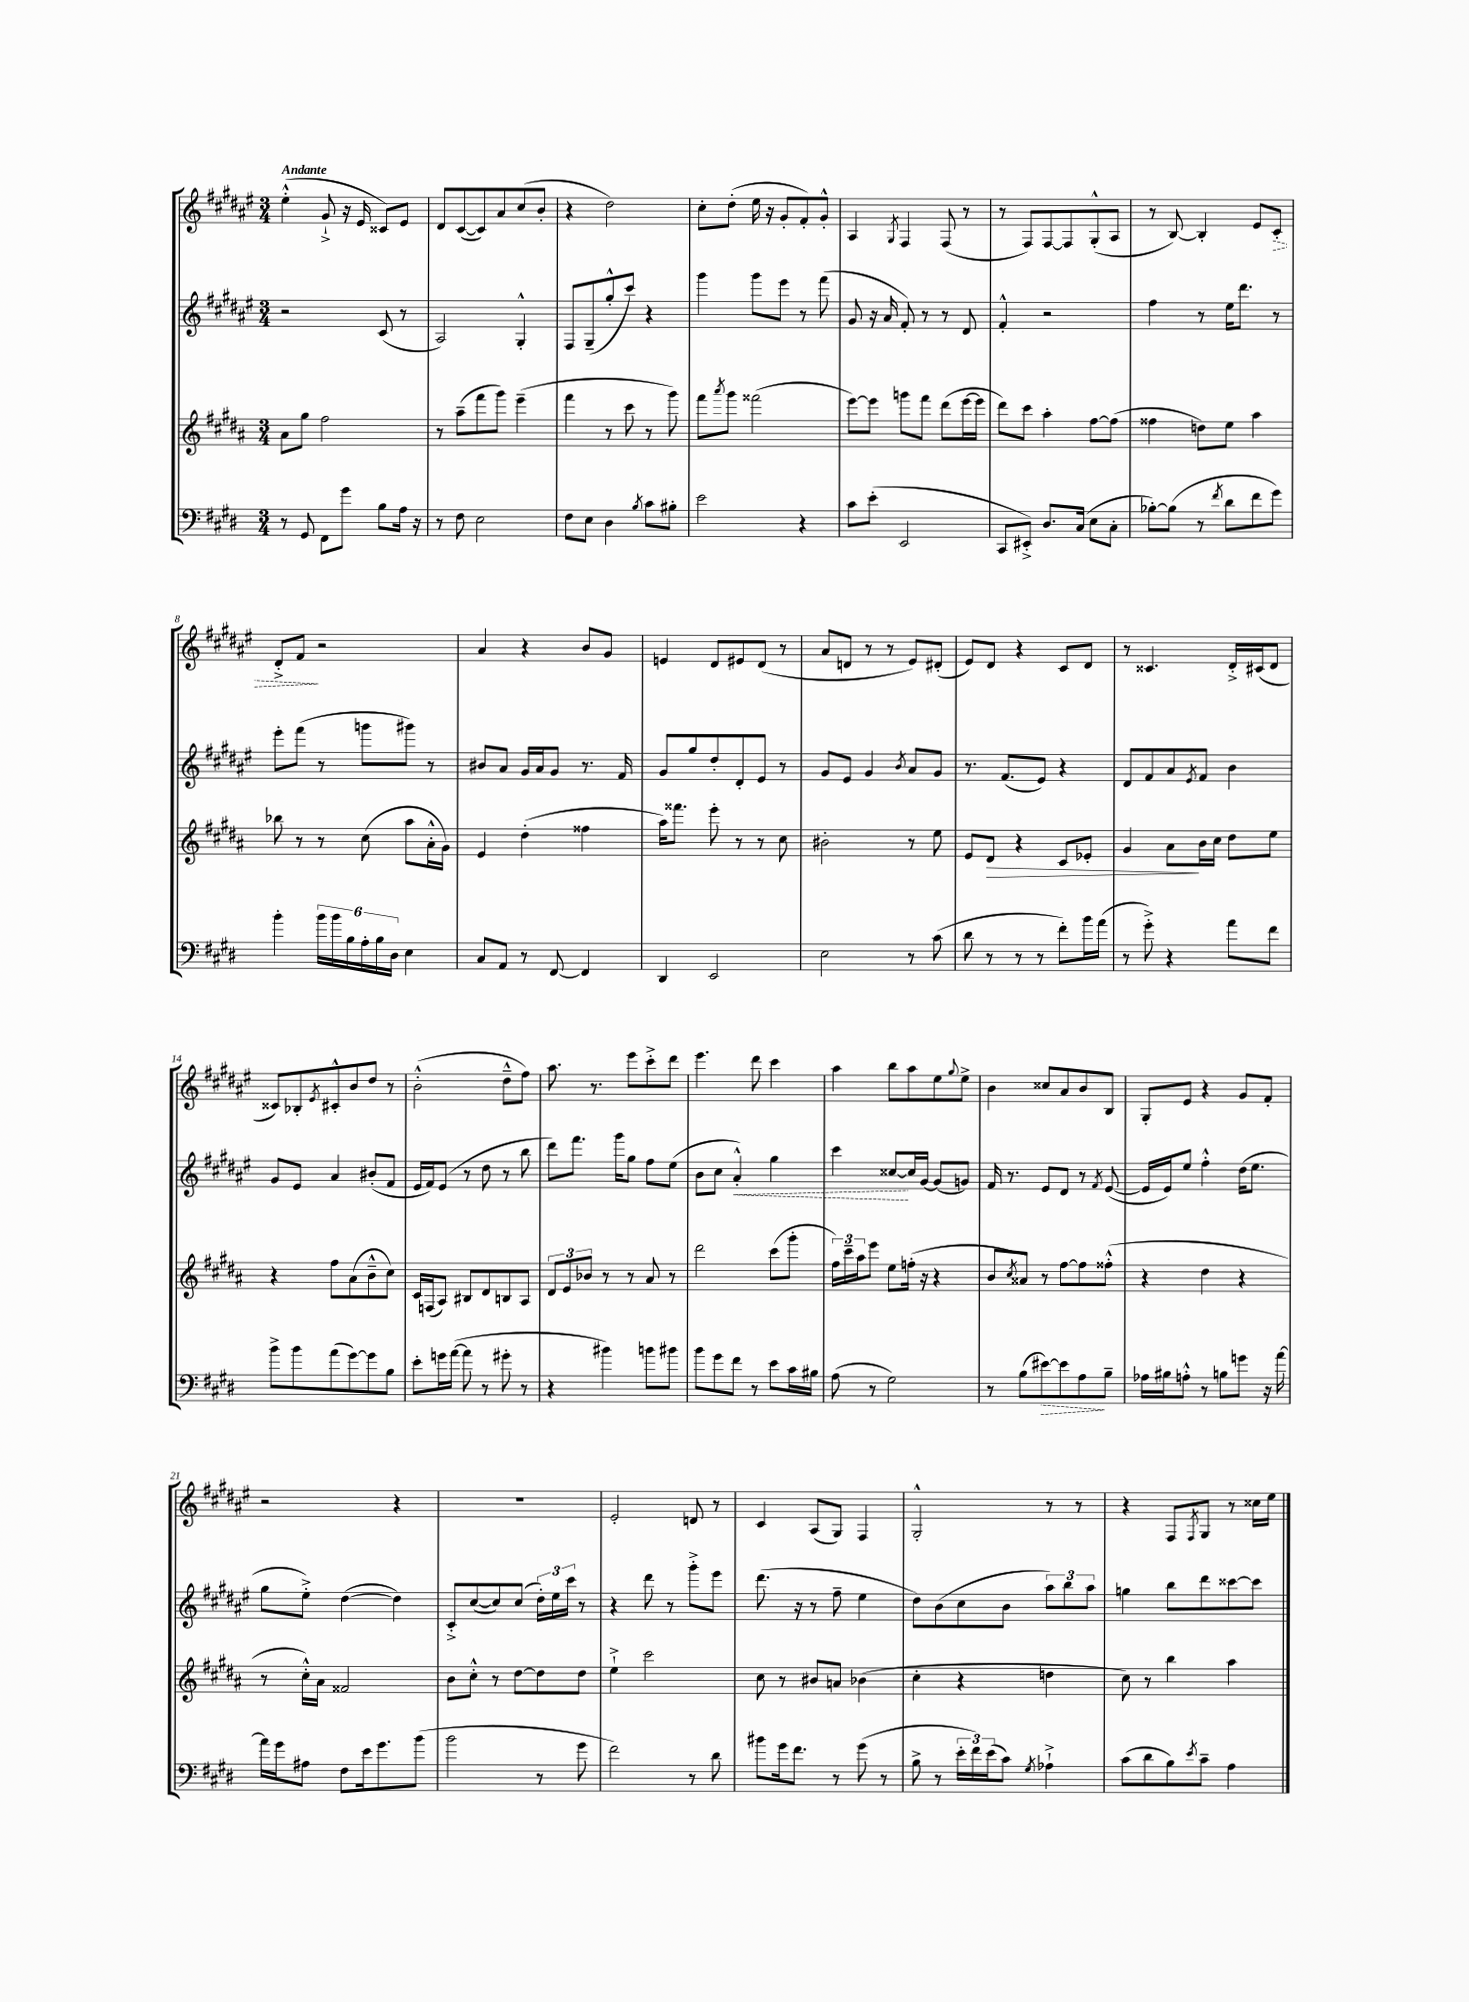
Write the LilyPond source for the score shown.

<<
\new StaffGroup <<
\new Staff = "s0" {
    \clef treble \key fis \major \numericTimeSignature \time 3/4 \tempo "Andante"
    eis''4-.-^( gis'8-!-> r16 eis'16 cisis'8) eis'8 |
    dis'8 cis'8~( cis'8) ais'8 cis''8( b'8-. |
    r4 dis''2) |
    cis''8-. dis''8-.( eis''16 r16 gis'8-. fis'8-.) gis'8-.-^ |
    ais4 \acciaccatura { gis8 } fis4 fis8( r8 |
    r8 fis8) fis8~ fis8 gis8-.-^( ais8 |
    r8 b8~) b4-. eis'8 \once \override Hairpin.style = #'dashed-line cis'8-.\> |
    dis'8-.-> fis'8\! r2 |
    ais'4 r4 b'8 gis'8 |
    e'4 dis'8 eis'8 dis'8( r8 |
    ais'8 d'8 r8 r8 eis'8) dis'8-.( |
    eis'8) dis'8 r4 cis'8 dis'8 |
    r8 cisis'4. dis'16-.-> cis'16( dis'8 |
    cisis'8) bes8-. \acciaccatura { eis'8 } cis'8-.-^ b'8 dis''8 r8 |
    b'2-.-^( dis''8---^ fis''8) |
    ais''8. r8. eis'''8 cis'''8-.-> dis'''8 |
    eis'''4. dis'''8 cis'''4 |
    ais''4 b''8 ais''8 eis''8 \appoggiatura { gis''8 } eis''8-> |
    b'4 cisis''8 ais'8 b'8 b8 |
    gis8-. eis'8 r4 gis'8 fis'8-. |
    r2 r4 |
    R2. |
    eis'2-. d'8 r8 |
    cis'4 ais8( gis8) fis4 |
    gis2-.-^ r8 r8 |
    r4 fis8 \acciaccatura { fis8 } gis8 r8 cisis''16 eis''16 \bar "|." |
}
\new Staff = "s1" {
    \clef treble \key fis \major \numericTimeSignature \time 3/4
    r2 cis'8( r8 |
    ais2) gis4-.-^ |
    fis8 gis8--( gis''8-.-^ cis'''8) r4 |
    gis'''4 gis'''8 eis'''8 r8 fis'''8( |
    gis'8 r16 ais'16 fis'8-.) r8 r8 dis'8 |
    fis'4-.-^ r2 |
    fis''4 r8 eis''16 dis'''8. r8 |
    eis'''8-. fis'''8( r8 g'''8 gis'''8) r8 |
    bis'8 ais'8 gis'16 ais'16 gis'8 r8. fis'16 |
    gis'8 gis''8 dis''8-. dis'8-. eis'8 r8 |
    gis'8 eis'8 gis'4 \acciaccatura { b'8 } ais'8 gis'8 |
    r8. fis'8.( eis'8) r4 |
    dis'8 fis'8 ais'8 \acciaccatura { eis'8 } fis'8 b'4 |
    gis'8 eis'8 ais'4 bis'8-.( fis'8 |
    eis'16 fis'16) eis'8( r8 dis''8 r8 b''8 |
    dis'''8) fis'''8. gis'''16 gis''8 fis''8 eis''8( |
    b'8 cis''8 \once \override Hairpin.style = #'dashed-line ais'4-.-^\<) gis''4 |
    cis'''4 cisis''8~\! cisis''16 gis'16~ gis'8( g'8) |
    fis'16 r8. eis'8 dis'8 r8 \acciaccatura { fis'8 } eis'8~( |
    eis'16 eis'16) eis''8 fis''4-.-^ dis''16( eis''8. |
    gis''8 eis''8-.->) dis''4~( dis''4) |
    cis'8-.-> cis''8~( cis''8) cis''8( \tuplet 3/2 { dis''16-.) eis''16 cis'''16 } r8 |
    r4 dis'''8 r8 gis'''8-.-> eis'''8 |
    dis'''8.( r16 r8 fis''8-- eis''4 |
    dis''8) b'8( cis''8 b'8 \tuplet 3/2 { ais''8) b''8 ais''8 } |
    g''4 b''8 dis'''8 cisis'''8~ cisis'''8 \bar "|." |
}
\new Staff = "s2" {
    \clef treble \key b \major \numericTimeSignature \time 3/4
    ais'8 gis''8 fis''2 |
    r8 ais''8--( fis'''8 gis'''8) e'''4--( |
    fis'''4 r8 cis'''8 r8 gis'''8) |
    fis'''8 \acciaccatura { ais'''8 } gis'''8 fisis'''2( |
    e'''8~) e'''8 g'''8 fis'''8 dis'''8( e'''16~ e'''16 |
    dis'''8) cis'''8 ais''4-. fis''8~ fis''8( |
    fisis''4 d''8) e''8 ais''4 |
    bes''8 r8 r8 cis''8( ais''8 ais'16-.-^ gis'16) |
    e'4 dis''4-.( fisis''4 |
    ais''16) fisis'''8. e'''8-. r8 r8 cis''8 |
    bis'2-. r8 e''8 |
    e'8 dis'8\> r4 cis'8 ees'8-. |
    gis'4 ais'8\! b'16 cis''16 dis''8 e''8 |
    r4 fis''8 ais'8( b'8---^ cis''8) |
    cis'16 f16( ais8) bis8 dis'8 b8 ais8 |
    \tuplet 3/2 { dis'8 e'8 bes'8 } r8 r8 ais'8 r8 |
    dis'''2 cis'''8( gis'''8-. |
    \tuplet 3/2 { fis''16) cis'''16-- ais''16 } e'''8 e''8 f''16-.( r16 r4 |
    b'8 \acciaccatura { cis''8 } aisis'8) r8 fis''8~ fis''8 fisis''8-.-^( |
    r4 dis''4 r4 |
    r8 cis''16-.-^) ais'16 fisis'2 |
    b'8 cis''8-.-^ r8 dis''8~ dis''8 dis''8 |
    e''4-!-> cis'''2 |
    cis''8 r8 bis'8 a'8 bes'4( |
    cis''4-. r4 d''4 |
    cis''8) r8 b''4 ais''4 \bar "|." |
}
\new Staff = "s3" {
    \clef bass \key e \major \numericTimeSignature \time 3/4
    r8 gis,8 fis,8 gis'8 b8 a16 r16 |
    r8 fis8 e2 |
    fis8 e8 dis4 \acciaccatura { b8 } cis'8 bis8-. |
    e'2 r4 |
    cis'8 e'8-.( e,2 |
    cis,8 eis,8-.->) dis8. cis16( e8 cis8-. |
    bes8~-.) bes8( r8 \acciaccatura { fis'8 } dis'8 fis'8 gis'8) |
    b'4-. \tuplet 6/4 { b'16 b'16 b16 a16-. b16 dis16 } e4 |
    cis8 a,8 r8 fis,8~ fis,4 |
    dis,4 e,2 |
    e2 r8 cis'8( |
    dis'8 r8 r8 r8 fis'8-.) b'16 a'16( |
    r8 gis'8-.->) r4 a'8 fis'8 |
    b'8-> b'8 a'8( gis'8~) gis'8 b8 |
    e'8-. g'16 a'16~( a'8 r8 gis'8-. r8 |
    r4 bis'4) b'8 bis'8 |
    b'8 gis'8 fis'8 r8 e'8 cis'16 bis16 |
    a8( r8 gis2) |
    r8 b8( \once \override Hairpin.style = #'dashed-line eis'8~\>) eis'8 a8\! b8-- |
    aes16 bis16 a8-.-^ r8 b8 g'8 r16 a'16~ |
    a'16 gis'16 ais8 fis8 e'16 gis'8. b'8( |
    b'2 r8 gis'8 |
    fis'2) r8 dis'8 |
    bis'8 gis'16 fis'8. r8 gis'8( r8 |
    b8-> r8 \tuplet 3/2 { e'16-. fis'16) e'16( } cis'8) \acciaccatura { gis8 } aes4-!-> |
    cis'8( dis'8 b8) \acciaccatura { e'8 } cis'8-- a4 \bar "|." |
}
>>
>>
